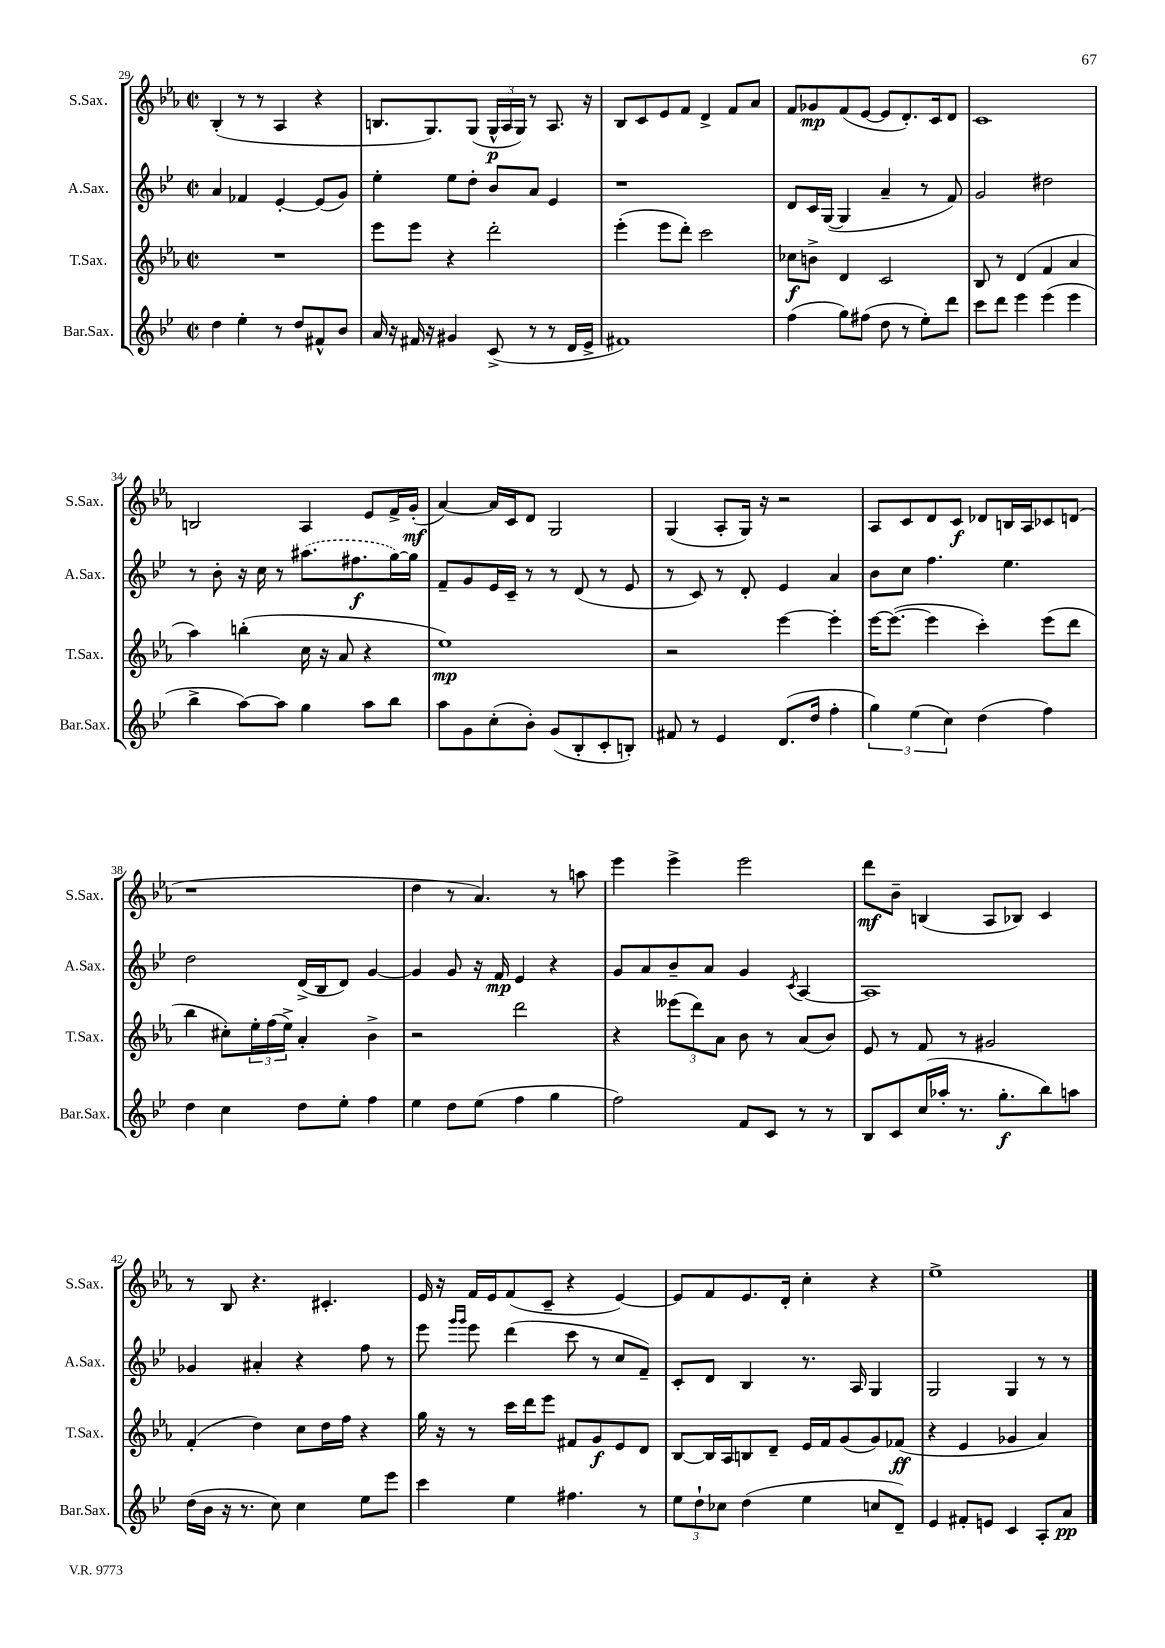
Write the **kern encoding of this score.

**kern	**kern	**kern	**kern
*staff4	*staff3	*staff2	*staff1
*clefG2	*clefG2	*clefG2	*clefG2
*k[b-e-]	*k[b-e-a-]	*k[b-e-]	*k[b-e-a-]
*M2/2	*M2/2	*M2/2	*M2/2
*met(c|)	*met(c|)	*met(c|)	*met(c|)
4dd	1r	4a	(4B-'
4ee-'	.	4f-	8r
.	.	.	8r
8r	.	[4e-'	4A-
8dd	.	.	.
8f#^^	.	(8e-]	4r
8b-	.	8g)	.
=	=	=	=
16a	8eee-	4ee-'	8.B
16r	.	.	.
16f#	8eee-	.	.
16r	.	.	8.G)
4g#	4r	8ee-	.
.	.	8dd'	(8G
(8c^	2ddd'	8b-	24G^^
.	.	.	24A-
.	.	.	24G)
8r	.	8a	8r
8r	.	4e-	8.A-
16d	.	.	.
16e-^	.	.	16r
=	=	=	=
1f#)	(4eee-'	1r	8B-
.	.	.	8c
.	8eee-	.	8e-
.	8ddd')	.	8f
.	2ccc	.	4d^
.	.	.	8f
.	.	.	8a-
=	=	=	=
(4ff	8cc-	8d	8f
.	8b^	16c	8g-
.	.	([16G	.
8gg)	4d	4G]	(8f
(8ff#	.	.	[8e-
8dd	2c	4a~	8e-]
8r	.	.	8.d')
8ee-')	.	8r	.
.	.	.	16c
8ddd	.	8f)	8d
=	=	=	=
8ccc	8B-	2g	1c
8ddd	8r	.	.
4eee-	(4d	.	.
(4eee-	4f	2dd#	.
4eee-	4a-	.	.
=	=	=	=
4bb-^	4aa-)	8r	2B
.	.	8b-'	.
[8aa)	(4bb'	16r	.
.	.	16cc	.
8aa]	.	8r	.
4gg	16cc	(8.aa#	4A-
.	16r	.	.
.	8a-	.	.
.	.	8.ff#	.
8aa	4r	.	8e-
8bb-	.	[16gg)	16f^
.	.	16gg]	(16g'
=	=	=	=
8aa	1ee-)	8f~	[4a-)
8g	.	8g	.
(8cc'	.	16e-	16a-]
.	.	16c~	16c
8b-')	.	8r	8d
(8g	.	8r	2G
8B-'	.	(8d	.
8c'	.	8r	.
8B')	.	8e-	.
=	=	=	=
8f#	2r	8r	(4G
8r	.	8c)	.
4e-	.	8r	8A-'
.	.	8d'	16G)
.	.	.	16r
(8.d	[4eee-	4e-	2r
16dd	.	.	.
4ff'	4eee-']	4a	.
=	=	=	=
6gg)	[16eee-	8b-	8A-
.	(8.eee-_	.	.
.	.	8cc	8c
(6ee-	.	.	.
.	4eee-]	4.ff	8d
6cc)	.	.	.
.	.	.	8c
(4dd	4ccc')	.	8d-
.	.	4.ee-	16B
.	.	.	16A-
4ff)	(8eee-	.	8c-
.	8ddd	.	(8d
=	=	=	=
4dd	4bb-	2dd	1r
4cc	8cc#')	.	.
.	24ee-'	.	.
.	(24ff	.	.
.	24ee-^)	.	.
8dd	4a-'	(16d^	.
.	.	16B-	.
8ee-'	.	8d)	.
4ff	4b-^	[4g	.
=	=	=	=
4ee-	2r	4g]	4dd
8dd	.	8g	8r
(8ee-	.	16r	4.a-)
.	.	16f	.
4ff	2ddd	4e-	.
4gg	.	4r	8r
.	.	.	8aa
=	=	=	=
2ff)	4r	8g	4eee-
.	.	8a	.
.	(12eee--	8b-~	4eee-^
.	12ddd)	.	.
.	.	8a	.
.	12a-	.	.
8f	8b-	4g	2eee-
8c	8r	.	.
.	.	8qc	.
8r	(8a-	[4A	.
8r	8b-)	.	.
=	=	=	=
8B-	8e-	1A]	8ddd
8c	8r	.	8b-~
(16cc	8f	.	(4B
16aa-'	.	.	.
8.r	8r	.	.
.	2g#	.	8A-
8.gg'	.	.	.
.	.	.	8B-)
8bb-)	.	.	4c
8aa	.	.	.
=	=	=	=
(16dd	(4f'	4g-	8r
16b-	.	.	.
16r	.	.	8B-
8.r	.	.	.
.	4dd)	4a#'	4.r
8cc)	.	.	.
4cc	8cc	4r	.
.	16dd	.	4.c#'
.	16ff	.	.
8ee-	4r	8ff	.
8eee-	.	8r	.
=	=	=	=
4ccc	16gg	8eee-	16e-
.	16r	.	16r
.	.	16qqggg	.
.	.	16qqggg	.
.	8r	8eee-	16f
.	.	.	16e-
4ee-	16ccc	(4ddd	(8f
.	16ddd	.	.
.	8eee-	.	8c~
4.ff#	8f#	8ccc	4r
.	8g	8r	.
.	8e-	8cc	[4e-)
8r	8d	8f~)	.
=	=	=	=
12ee-	[8B-	8c'	8e-]
12dd`	.	.	.
.	16B-]	8d	8f
12cc-	.	.	.
.	16A-	.	.
(4dd	8B	4B-	8.e-
.	8d~	.	.
.	.	.	16d'
4ee-	16e-	8.r	4cc'
.	16f	.	.
.	(8g	.	.
.	.	16A	.
8cc	8g)	4G	4r
8d~)	(8f-	.	.
=	=	=	=
4e-	4r	2G	1ee-^
8f#'	4e-	.	.
8e	.	.	.
4c	4g-	4G	.
8A'	4a-)	8r	.
8a	.	8r	.
==	==	==	==
*-	*-	*-	*-
